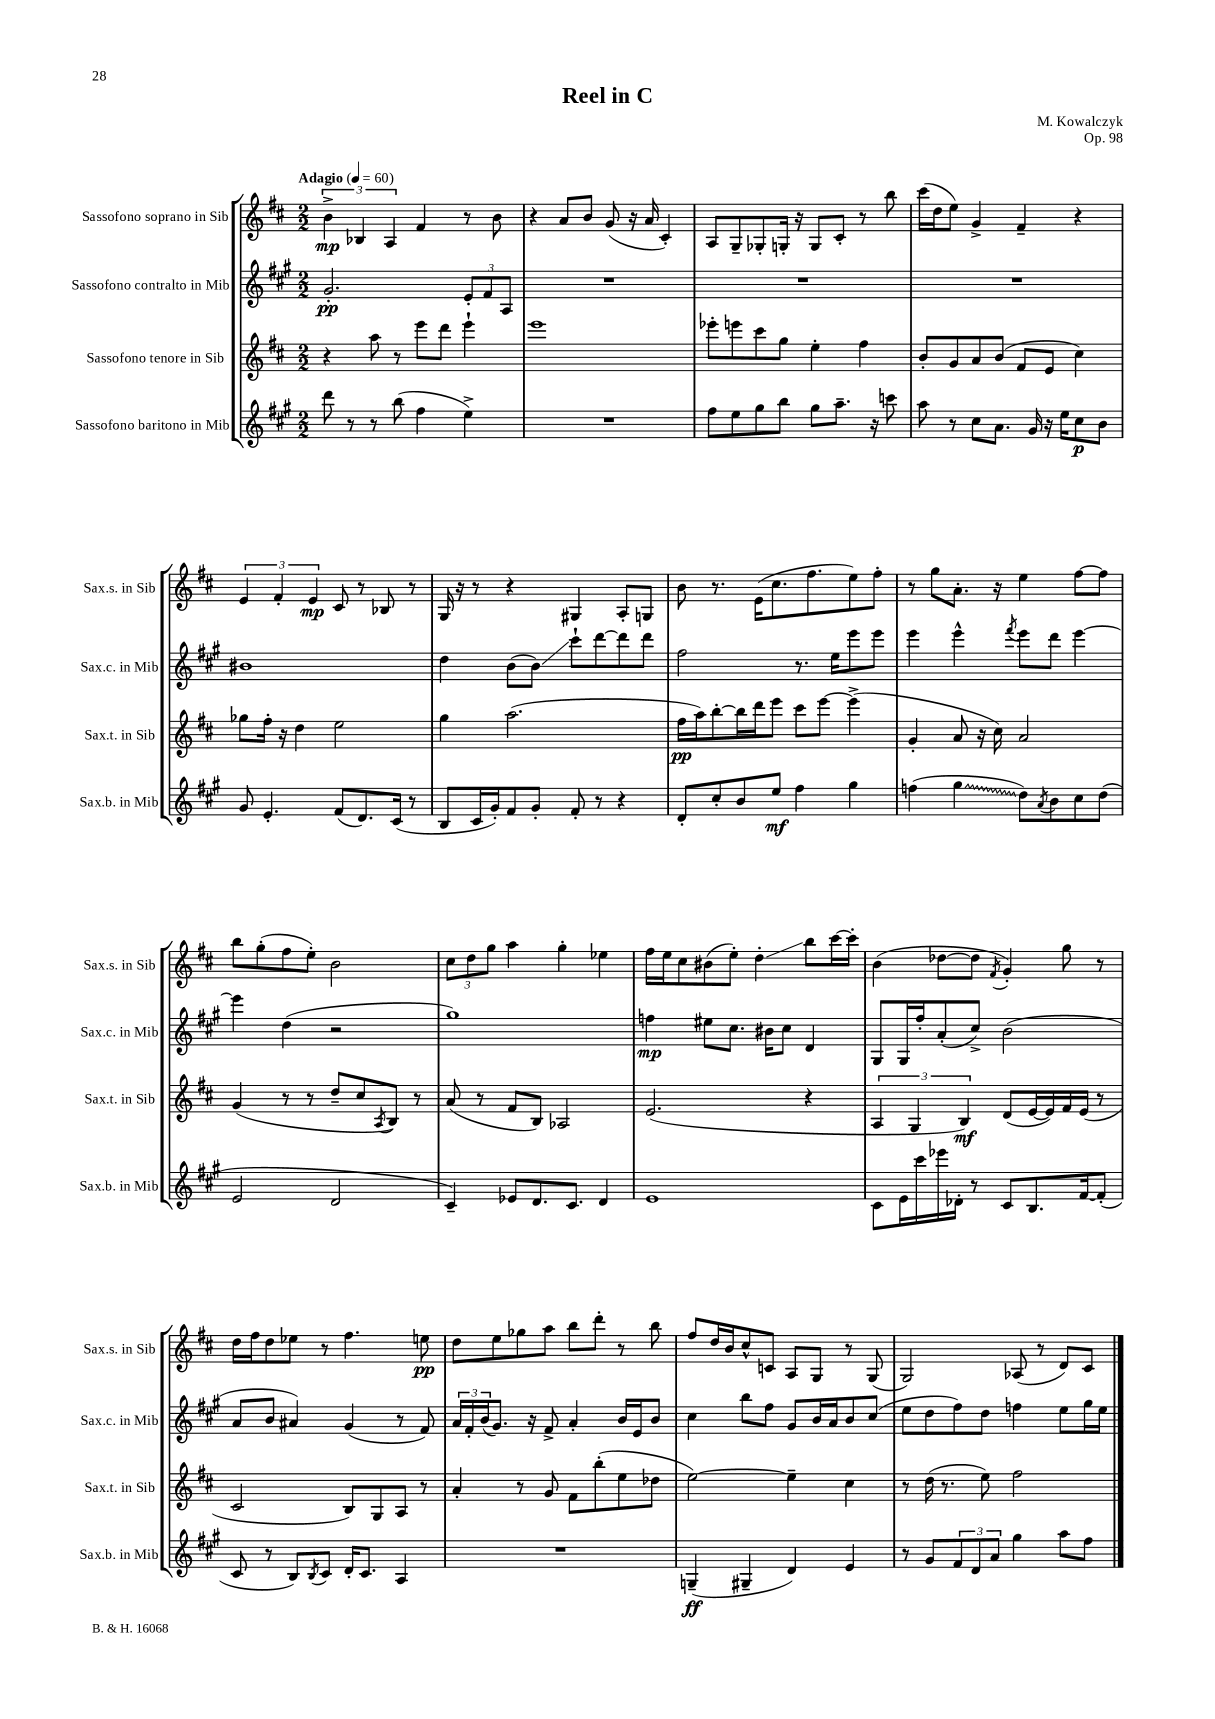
\header { title = "Reel in C" composer = "M. Kowalczyk" opus = "Op. 98" }
<<
\new StaffGroup <<
\new Staff = "s0" \with { instrumentName = "Sassofono soprano in Sib" shortInstrumentName = "Sax.s. in Sib" } {
    \clef treble \key d \major \numericTimeSignature \time 2/2 \tempo "Adagio" 4 = 60
    \tuplet 3/2 { b'4->\mp bes4 a4 } fis'4 r8 b'8 |
    r4 a'8 b'8 g'8( r16 a'16 cis'4-.) |
    a8 g8-- ges8-. g16-. r16 g8 cis'8-. r8 b''8 |
    cis'''16( d''16 e''8) g'4-> fis'4-- r4 |
    \tuplet 3/2 { e'4 fis'4-. e'4\mp } cis'8 r8 bes8 r8 |
    g16 r16 r8 r4 gis4 a8-. g8 |
    b'8 r8. e'16( cis''8. fis''8. e''8) fis''8-. |
    r8 g''8 a'8.-. r16 e''4 fis''8~ fis''8 |
    b''8 g''8-.( fis''8 e''8-.) b'2 |
    \tuplet 3/2 { cis''8 d''8 g''8 } a''4 g''4-. ees''4 |
    fis''16 e''16 cis''8 bis'8( e''8-.) d''4-.\glissando b''8 cis'''16~ cis'''16-. |
    b'4( des''8~ des''8 \acciaccatura { fis'8 } g'4-.) g''8 r8 |
    d''16 fis''16 d''8 ees''8 r8 fis''4. e''8\pp |
    d''8 e''8 ges''8 a''8 b''8 d'''8-. r8 b''8 |
    fis''8 d''16 b'16 cis''8-^ c'8 a8 g8 r8 g8( |
    g2) aes8( r8 d'8) cis'8 \bar "|." |
}
\new Staff = "s1" \with { instrumentName = "Sassofono contralto in Mib" shortInstrumentName = "Sax.c. in Mib" } {
    \clef treble \key a \major \numericTimeSignature \time 2/2
    gis'2.-.\pp \tuplet 3/2 { e'8-. fis'8 a8 } |
    R1 |
    R1 |
    R1 |
    bis'1 |
    d''4 b'8( b'8\glissando) cis'''8-! d'''8~ d'''8 d'''8 |
    fis''2 r8. e''16 e'''8 e'''8 |
    e'''4 e'''4-^ \acciaccatura { fis'''8 } e'''8 d'''8 e'''4~ |
    e'''4 d''4( r2 |
    gis''1) |
    f''4\mp eis''8 cis''8. bis'16 cis''8 d'4 |
    gis8 gis16 fis''16-. a'8-.( cis''8->) b'2( |
    a'8 b'8 ais'4) gis'4( r8 fis'8) |
    \tuplet 3/2 { a'16 fis'16-. b'16( } gis'8.) r16 fis'8-> a'4-. b'16 e'16 b'8 |
    cis''4 b''8 fis''8 gis'8 b'16 a'16 b'8 cis''8( |
    e''8 d''8 fis''8) d''8 f''4 e''8 gis''16 e''16 \bar "|." |
}
\new Staff = "s2" \with { instrumentName = "Sassofono tenore in Sib" shortInstrumentName = "Sax.t. in Sib" } {
    \clef treble \key d \major \numericTimeSignature \time 2/2
    r4 a''8 r8 e'''8 d'''8 e'''4-! |
    e'''1 |
    ees'''8-. e'''8 cis'''8 g''8 e''4-. fis''4 |
    b'8-. g'8 a'8 b'8( fis'8 e'8 cis''4) |
    ges''8 fis''16-. r16 d''4 e''2 |
    g''4 a''2.( |
    fis''16\pp a''16) b''8~-. b''16 d'''16 e'''8 cis'''8 e'''8~ e'''4->( |
    g'4-. a'8 r16 cis''16) a'2 |
    g'4( r8 r8 d''8-- cis''8 \acciaccatura { a8 } b8) r8 |
    a'8( r8 fis'8 b8) aes2 |
    e'2.( r4 |
    \tuplet 3/2 { a4 g4 b4\mf) } d'8( e'16~ e'16) fis'16 e'16( r8 |
    cis'2 b8) g8 a8 r8 |
    a'4-. r8 g'8 fis'8 b''8-.( e''8 des''8 |
    e''2~) e''4-- cis''4 |
    r8 d''16( r8. e''8) fis''2 \bar "|." |
}
\new Staff = "s3" \with { instrumentName = "Sassofono baritono in Mib" shortInstrumentName = "Sax.b. in Mib" } {
    \clef treble \key a \major \numericTimeSignature \time 2/2
    d'''8 r8 r8 b''8( fis''4 e''4->) |
    R1 |
    fis''8 e''8 gis''8 b''8 gis''8 a''8.-- r16 c'''8 |
    a''8 r8 cis''8 a'8. gis'16 r16 e''16 cis''8\p b'8 |
    gis'8 e'4.-. fis'8( d'8.) cis'16( r8 |
    b8 cis'16 gis'16-.) fis'8 gis'8-. fis'8-. r8 r4 |
    d'8-. cis''8-. b'8 e''8\mf fis''4 gis''4 |
    f''4( \once \override Glissando.style = #'zigzag gis''4\glissando d''8) \acciaccatura { a'8 } b'8 cis''8 d''8( |
    e'2 d'2 |
    cis'4--) ees'8 d'8. cis'8. d'4 |
    e'1 |
    cis'8 e'16 cis'''16 ees'''16 des'16-. r8 cis'8 b8. fis'16~ fis'8-.( |
    cis'8 r8 b8) \acciaccatura { b8 } cis'8 d'16-. cis'8. a4 |
    R1 |
    g4--\ff( gis4-- d'4) e'4 |
    r8 gis'8 \tuplet 3/2 { fis'8 d'8 a'8 } gis''4 a''8 fis''8 \bar "|." |
}
>>
>>
\layout { \context { \Score \remove "Bar_number_engraver" } }
